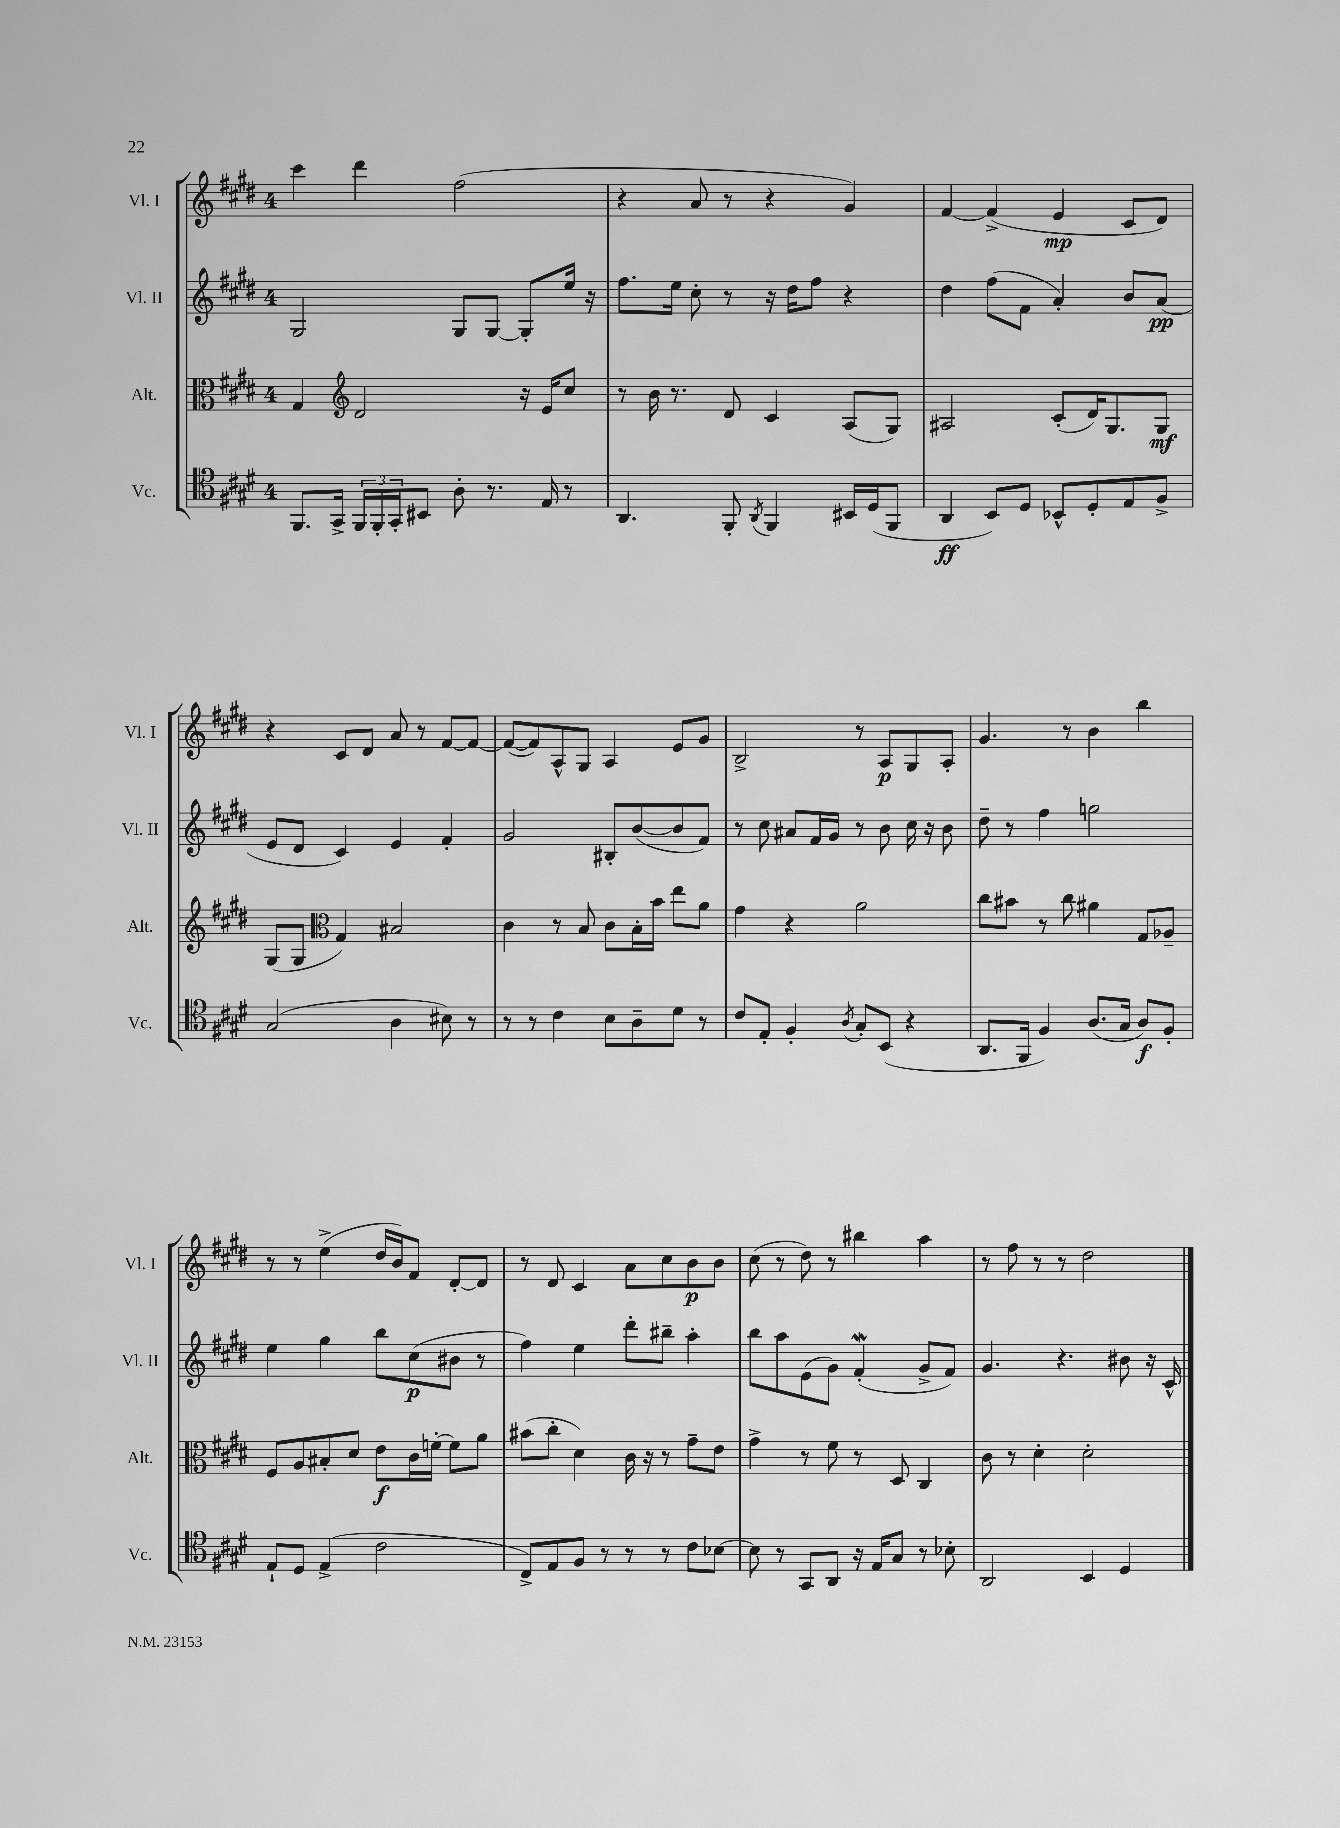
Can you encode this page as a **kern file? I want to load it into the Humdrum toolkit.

**kern	**dynam	**kern	**dynam	**kern	**dynam	**kern	**dynam
*part4	*part4	*part3	*part3	*part2	*part2	*part1	*part1
*staff4	*staff4	*staff3	*staff3	*staff2	*staff2	*staff1	*staff1
*I"Vc.	*	*I"Alt.	*	*I"Vl. II	*	*I"Vl. I	*
*I'Vc.	*	*I'Alt.	*	*I'Vl. II	*	*I'Vl. I	*
*clefC4	*	*clefC3	*	*clefG2	*	*clefG2	*
*k[f#c#g#d#]	*	*k[f#c#g#d#]	*	*k[f#c#g#d#]	*	*k[f#c#g#d#]	*
*M4/4	*	*M4/4	*	*M4/4	*	*M4/4	*
=3	=3	=3	=3	=3	=3	=3	=3
8.FF#/L	.	4G#/	.	2G#/	.	4ccc#\	.
16GG#^/Jk	.	.	.	.	.	.	.
*	*	*clefG2	*	*	*	*	*
24FF#/LL	.	2d#/	.	.	.	4ddd#\	.
24FF#'/	.	.	.	.	.	.	.
24GG#'/J	.	.	.	.	.	.	.
8BB#X/J	.	.	.	.	.	.	.
8A'\	.	.	.	8G#/L	.	(2ff#\	.
8.r	.	.	.	[8G#/J	.	.	.
.	.	16r	.	8G#'/L]	.	.	.
16E/	.	16e/KL	.	.	.	.	.
8r	.	8cc#/J	.	16ee/Jk	.	.	.
.	.	.	.	16r	.	.	.
=4	=4	=4	=4	=4	=4	=4	=4
4.AA/	.	8r	.	8.ff#\L	.	4r	.
.	.	16b\	.	.	.	.	.
.	.	8.r	.	16ee\Jk	.	.	.
.	.	.	.	8cc#'\	.	8a/	.
8FF#'/	.	8d#/	.	8r	.	8r	.
8qAA/	.	.	.	.	.	.	.
4FF#/	.	4c#/	.	16r	.	4r	.
.	.	.	.	16dd#\KL	.	.	.
.	.	.	.	8ff#\J	.	.	.
16BB#X/LL	.	(8A/L	.	4r	.	4g#/)	.
(16D#/J	.	.	.	.	.	.	.
8FF#/J	.	8G#/J)	.	.	.	.	.
=5	=5	=5	=5	=5	=5	=5	=5
4AA/	ff	2A#X/	.	4dd#\	.	[4f#/	.
8BB/L)	.	.	.	(8ff#\L	.	(4f#^/]	.
8D#/J	.	.	.	8f#\J	.	.	.
8BB-X^^/L	.	(8c#'/L	.	4a'/)	.	4e/	mp
8D#'/	.	16d#/K)	.	.	.	.	.
.	.	8.G#/	.	.	.	.	.
8E/	.	.	.	8b/L	.	8c#/L	.
8F#^/J	.	8G#/J	mf	(8a/J	pp	8d#/J)	.
!!LO:LB:g=z
=6	=6	=6	=6	=6	=6	=6	=6
(2G#/	.	(8G#/L	.	8e/L	.	4r	.
.	.	8G#/J	.	8d#/J	.	.	.
*	*	*clefC3	*	*	*	*	*
.	.	4G#/)	.	4c#/)	.	8c#/L	.
.	.	.	.	.	.	8d#/J	.
4A\	.	2B#X/	.	4e/	.	8a/	.
.	.	.	.	.	.	8r	.
8B#X\)	.	.	.	4f#'/	.	[8f#/L	.
8r	.	.	.	.	.	8f#/J_	.
=7	=7	=7	=7	=7	=7	=7	=7
8r	.	4c#\	.	2g#/	.	(8f#/L_	.
8r	.	.	.	.	.	8f#/])	.
4c#\	.	8r	.	.	.	8A^^/	.
.	.	8B/	.	.	.	8G#/J	.
8B\L	.	8c#\L	.	8B#X'/L	.	4A/	.
8A~\	.	16B'\L	.	([8b/	.	.	.
.	.	16b\JJ	.	.	.	.	.
8d#\J	.	8ee\L	.	8b/]	.	8e/L	.
8r	.	8a\J	.	8f#/J)	.	8g#/J	.
=8	=8	=8	=8	=8	=8	=8	=8
8c#/L	.	4g#\	.	8r	.	2B^/	.
8E'/J	.	.	.	8cc#\	.	.	.
4F#'/	.	4r	.	8a#X/L	.	.	.
.	.	.	.	16f#/L	.	.	.
.	.	.	.	16g#/JJ	.	.	.
8qA/	.	.	.	.	.	.	.
8G#'/L	.	2a\	.	8r	.	8r	.
(8BB/J	.	.	.	8b\	.	8A/L	p
4r	.	.	.	16cc#\	.	8G#/	.
.	.	.	.	16r	.	.	.
.	.	.	.	8b\	.	8A'/J	.
=9	=9	=9	=9	=9	=9	=9	=9
8.AA/L	.	8cc#\L	.	8dd#~\	.	4.g#/	.
.	.	8b#X\J	.	8r	.	.	.
16FF#/Jk	.	.	.	.	.	.	.
4F#/)	.	8r	.	4ff#\	.	.	.
.	.	8cc#\	.	.	.	8r	.
(8.A/L	.	4a#X\	.	2ggn\	.	4b\	.
16G#/Jk	.	.	.	.	.	.	.
8A/L)	f	8G#/L	.	.	.	4bb\	.
8F#'/J	.	8A-X~/J	.	.	.	.	.
!!LO:LB:g=z
=10	=10	=10	=10	=10	=10	=10	=10
8E`/L	.	8F#/L	.	4ee\	.	8r	.
8D#/J	.	8A/	.	.	.	8r	.
(4E^/	.	8B#X'/	.	4gg#\	.	(4ee^\	.
.	.	8d#/J	.	.	.	.	.
2c#\	.	8e\L	f	8bb\L	.	16dd#/LL	.
.	.	.	.	.	.	16b/J)	.
.	.	16c#\L	.	(8cc#\	p	8f#/J	.
.	.	[16fn'\JJ	.	.	.	.	.
.	.	8f\L]	.	8b#X\J	.	[8d#'/L	.
.	.	8a\J	.	8r	.	8d#/J]	.
=11	=11	=11	=11	=11	=11	=11	=11
8C#^/L)	.	(8b#X\L	.	4ff#\)	.	8r	.
8E/	.	8cc#'\J	.	.	.	8d#/	.
8F#/J	.	4d#\)	.	4ee\	.	4c#/	.
8r	.	.	.	.	.	.	.
8r	.	16c#\	.	8ddd#'\L	.	8a\L	.
.	.	16r	.	.	.	.	.
8r	.	8r	.	8bb#X~\J	.	8cc#\	.
8c#\L	.	8g#~\L	.	4aa'\	.	8b\	p
[8B-X\J	.	8e\J	.	.	.	8b\J	.
=12	=12	=12	=12	=12	=12	=12	=12
8B-\]	.	4g#^\	.	8bb\L	.	(8cc#\	.
8r	.	.	.	8aa\	.	8r	.
8GG#/L	.	8r	.	(8e\	.	8dd#\)	.
8AA/J	.	8f#\	.	8g#\J)	.	8r	.
16r	.	8r	.	(4f#W'/	.	4bb#X\	.
16E/KL	.	.	.	.	.	.	.
8G#/J	.	8D#/	.	.	.	.	.
8r	.	4C#/	.	8g#^/L	.	4aa\	.
8B-X'\	.	.	.	8f#/J)	.	.	.
=13	=13	=13	=13	=13	=13	=13	=13
2AA/	.	8c#\	.	4.g#/	.	8r	.
.	.	8r	.	.	.	8ff#\	.
.	.	4d#'\	.	.	.	8r	.
.	.	.	.	4.r	.	8r	.
4BB/	.	2d#'\	.	.	.	2dd#\	.
4D#/	.	.	.	8b#X\	.	.	.
.	.	.	.	16r	.	.	.
.	.	.	.	16c#^^/	.	.	.
==	==	==	==	==	==	==	==
*-	*-	*-	*-	*-	*-	*-	*-
